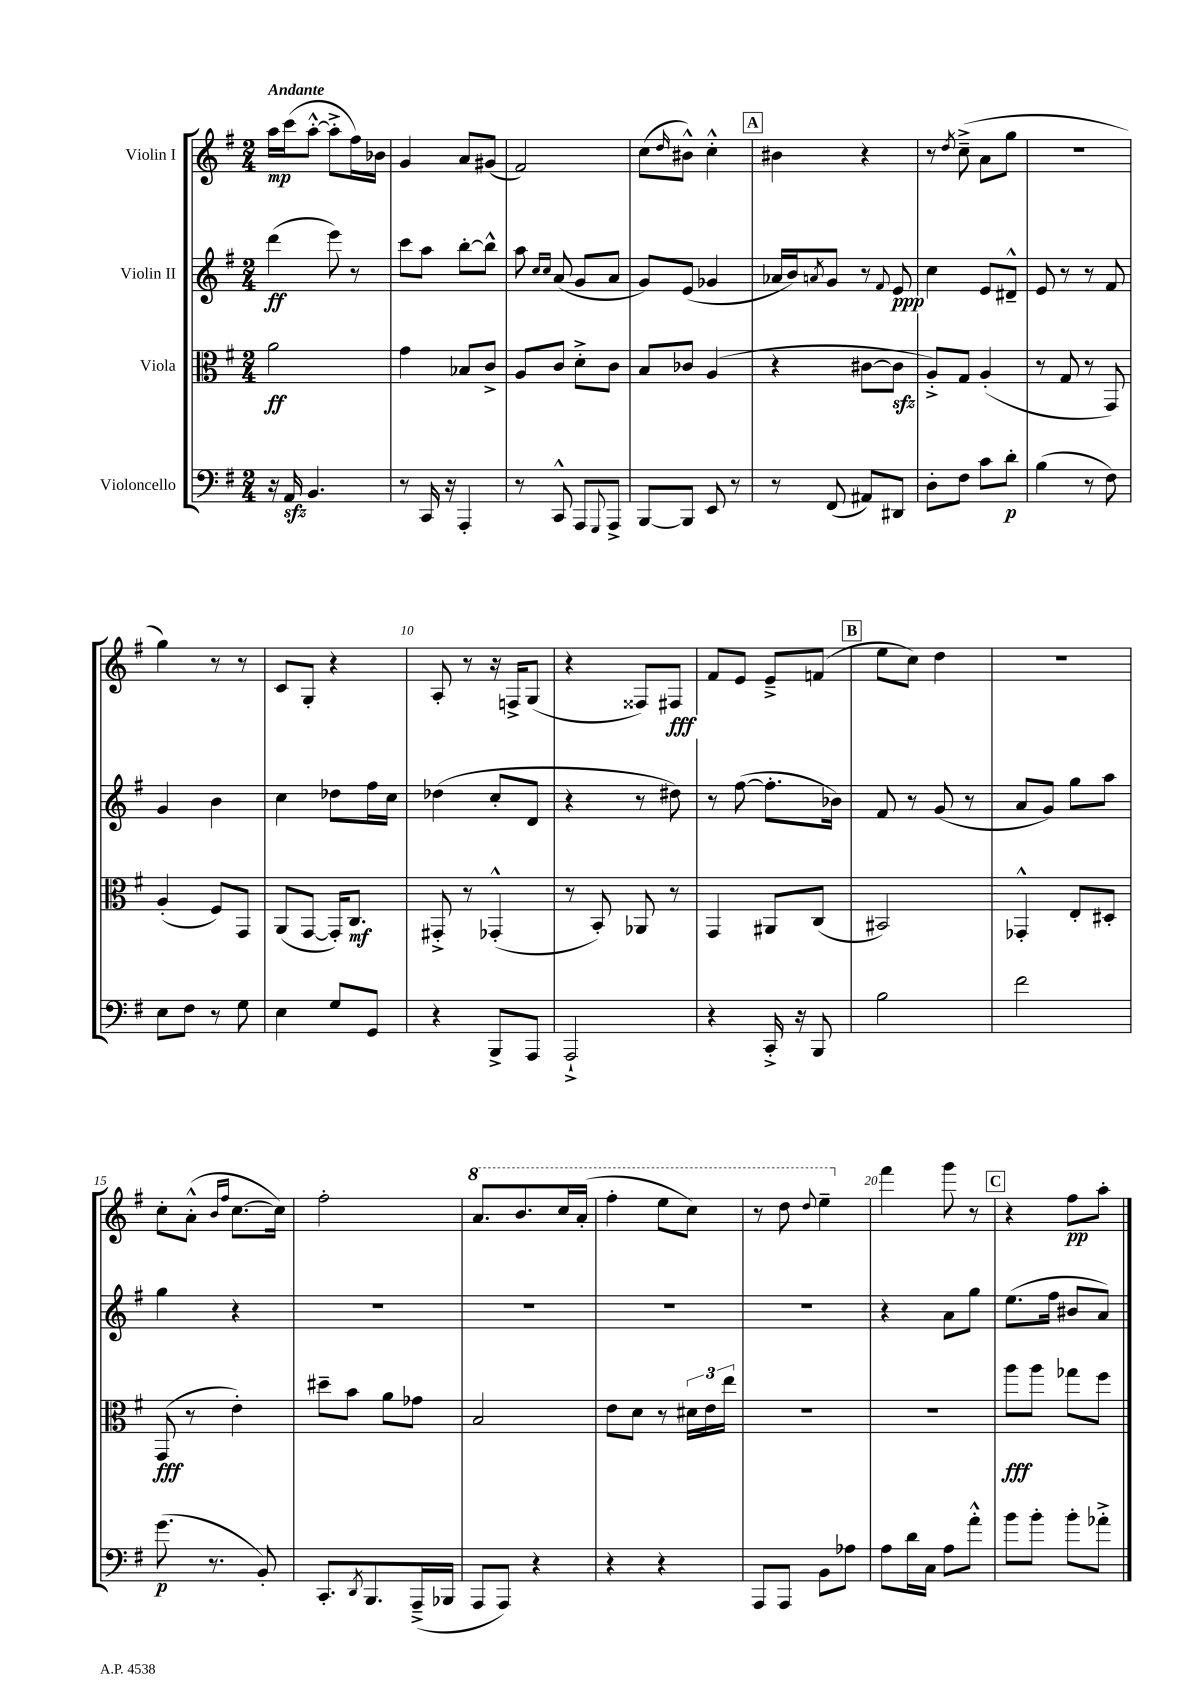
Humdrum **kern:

**kern	**kern	**kern	**kern
*staff4	*staff3	*staff2	*staff1
*clefF4	*clefC3	*clefG2	*clefG2
*k[f#]	*k[f#]	*k[f#]	*k[f#]
*M2/4	*M2/4	*M2/4	*M2/4
16r	2a	(4ddd	16aa
16AA	.	.	(16ccc
4.BB	.	.	[8aa'^^
.	.	8eee)	8aa'^]
.	.	8r	16ff#)
.	.	.	16b-
=	=	=	=
8r	4g	8ccc	4g
16CC	.	8aa	.
16r	.	.	.
4AAA'	8B-	[8bb'	8a
.	8c^	8bb^^]	(8g#
=	=	=	=
8r	8A	8aa	2f#)
.	.	16qqcc	.
.	.	16qqcc	.
8CC^^	8c	(8a	.
8AAA	8d'^	8g	.
8qqGGG	.	.	.
8AAA^	8c	8a	.
=	=	=	=
[8BBB	8B	8g)	(8cc
.	.	.	16qqdd
8BBB]	8c-	(8e	8b#^^)
8EE	(4A	4g-	4cc'^^
8r	.	.	.
=	=	=	=
8r	4r	16a-	4b#
.	.	16b)	.
.	.	8qa	.
(8FF#	.	8g	.
8AA#)	[8c#	8r	4r
.	.	8qqf#	.
8DD#	8c#]	8e	.
=	=	=	=
8D'	8A'^)	4cc	8r
.	.	.	8qdd
8F#	8G	.	(8cc~^
8c	(4A'	8e	8a
8d'	.	8d#~^^	8gg
=	=	=	=
(4B	8r	8e	2r
.	8G	8r	.
8r	8r	8r	.
8F#)	8GG)	8f#	.
=	=	=	=
8E	(4A'	4g	4gg)
8F#	.	.	.
8r	8F#)	4b	8r
8G	8GG	.	8r
=	=	=	=
4E	(8AA	4cc	8c
.	[8GG	.	8G'
8G	16GG'])	8dd-	4r
.	8.C	.	.
8GG	.	16ff#	.
.	.	16cc	.
=	=	=	=
4r	8GG#'^	(4dd-	8A'
.	8r	.	8r
8BBB^	(4GG-'^^	8cc'	16r
.	.	.	16F^
8AAA	.	8d	(8G
=	=	=	=
2AAA`^	8r	4r	4r
.	8BB')	.	.
.	8AA-	8r	8F##)
.	8r	8dd#)	8F#
=	=	=	=
4r	4GG	8r	8f#
.	.	([8ff#	8e
16CC'^	8AA#	8.ff#']	8e~^
16r	.	.	.
8BBB	(8C	.	(8f
.	.	16b-)	.
=	=	=	=
2B	2BB#)	8f#	8ee
.	.	8r	8cc)
.	.	(8g	4dd
.	.	8r	.
=	=	=	=
2f#	4GG-'^^	8a	2r
.	.	8g)	.
.	8E'	8gg	.
.	8D#'	8aa	.
=	=	=	=
(8.g	(8GG	4gg	8cc'
.	8r	.	(8a'^^
8.r	.	.	.
.	.	.	16qqb
.	.	.	16qqff#
.	4e')	4r	[8.cc
8BB')	.	.	.
.	.	.	16cc])
=	=	=	=
8.CC'	8dd#~	2r	2ff#'
.	8b	.	.
8qDD	.	.	.
8.BBB	.	.	.
.	8a	.	.
(16AAA~^	8g-	.	.
16BBB-	.	.	.
=	=	=	=
8AAA	2B	2r	8.aa
8AAA)	.	.	.
.	.	.	8.bb
4r	.	.	.
.	.	.	16ccc
.	.	.	(16aa'
=	=	=	=
4r	8e	2r	4fff#'
.	8d	.	.
4r	8r	.	8eee
.	24d#	.	8ccc)
.	24e	.	.
.	24ee	.	.
=	=	=	=
8AAA	2r	2r	8r
8AAA	.	.	8ddd
.	.	.	8qqddd
8BB	.	.	4eee~
8A-	.	.	.
=	=	=	=
8A	2r	4r	4fff#
16d	.	.	.
16C	.	.	.
8A	.	8a	8ggg
8a'^^	.	8gg	8r
=	=	=	=
8b	8aa	(8.ee	4r
8b'	8aa	.	.
.	.	16ff#	.
8b'	8gg-	8b#	8ff#
8a-'^	8ff#	8a)	8aa'
==	==	==	==
*-	*-	*-	*-
